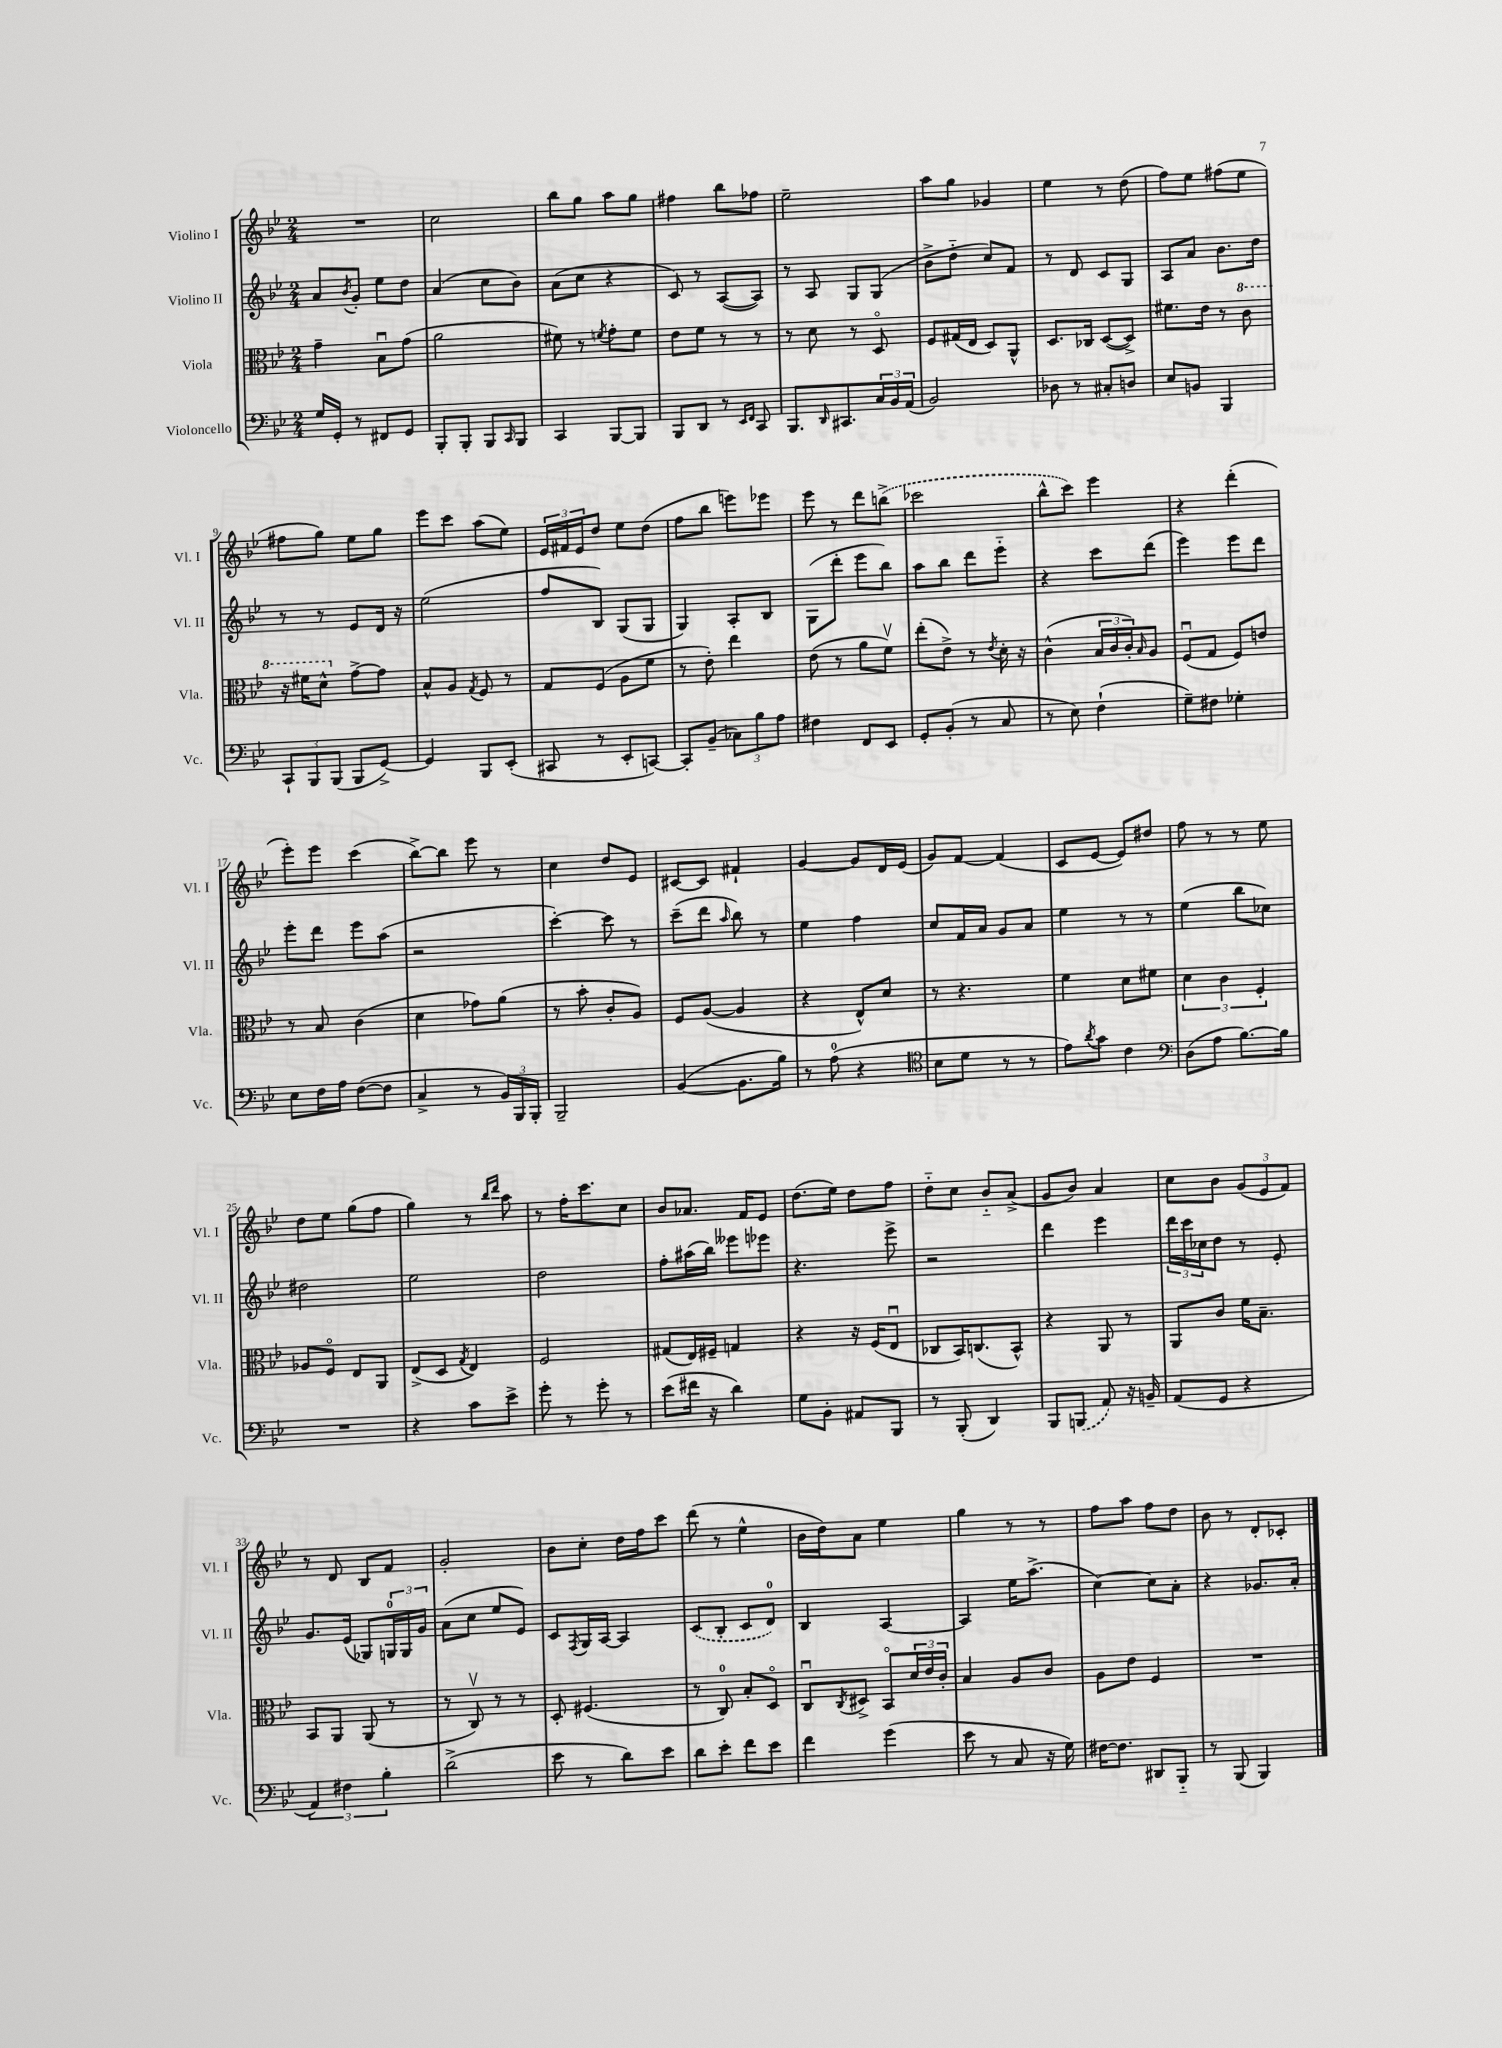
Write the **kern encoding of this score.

**kern	**kern	**kern	**kern
*staff4	*staff3	*staff2	*staff1
*clefF4	*clefC3	*clefG2	*clefG2
*k[b-e-]	*k[b-e-]	*k[b-e-]	*k[b-e-]
*M2/4	*M2/4	*M2/4	*M2/4
16G	4g~	8a	2r
16GG'	.	.	.
.	.	8qb-	.
8r	.	8g'	.
8FF#	8B-u	8ee-	.
8GG	(8g	8dd	.
=	=	=	=
8BBB-'	2a	(4a	2cc
8BBB-'	.	.	.
8BBB-	.	8cc	.
16qqCC	.	.	.
8BBB-	.	8b-)	.
=	=	=	=
4CC	8f#)	(8a	8bb-
.	8r	8cc	8gg
.	8qf	.	.
[8BBB-	8g'	4r	8aa
8BBB-]	8f	.	8gg
=	=	=	=
8BBB-	8e-	8c)	4ff#
8DD	8f	8r	.
8r	8r	([8A	8bb-
16qqEE-	.	.	.
16qqFF	.	.	.
8CC	8r	8A])	8ff-
=	=	=	=
8.BBB-	8r	8r	2ee-~
.	8d	8A	.
16qqDD	.	.	.
8.CC#	.	.	.
.	8r	8G	.
24C	8Do	(8G	.
24BB-	.	.	.
(24AA	.	.	.
=	=	=	=
2BB-)	8F	8b-^	8aa
.	(16G#	8dd'~	8gg
.	16E-	.	.
.	8D)	8cc)	4g-
.	8AA^^	8f	.
=	=	=	=
8D-	8.D	8r	4ee-
8r	.	8d	.
.	16C-	.	.
8C#'	([8D	8c	8r
8D	8D^])	8G	(8dd
=	=	=	=
8E-	8.f#	8A	8ff)
8BB	.	8a	8ee-
.	16e-	.	.
4BBB-	8r	8.b-	(8ff#
.	8cc	.	8ee-
.	.	16dd	.
=	=	=	=
12CC`	16r	8r	8ff#
.	16ff#	.	.
12BBB-	.	.	.
.	8dd^^	8r	8gg)
(12BBB-	.	.	.
8BBB-	[8g^	8e-	8ee-
[8GG^)	8g]	16d	8gg
.	.	16r	.
=	=	=	=
4GG]	8B-^^	(2ee-	8eee-
.	8A	.	8ccc
.	8qG	.	.
8BBB-	8F	.	(8aa
(8EE-'	8r	.	8ee-)
=	=	=	=
8CC#	8G	8ff	24e-
.	.	.	24f#
.	.	.	24e-
8r	(8F	8B-)	8dd
8EE-'	8A	(8G	8ee-
[8CC)	8f	8G	(8dd
=	=	=	=
8CC']	8r	4G)	8ff
(8BB-~	8e-')	.	8bb-
12C-)	4ee-	8A'	8eee)
12B-	.	.	.
.	.	8B-	8eee-
12A	.	.	.
=	=	=	=
4F#	(8e-	(8G	8eee-
.	8r	8ddd'	8r
8FF	8a	8eee-	8ddd
8EE-	8fv)	8bb-)	(8bb^
=	=	=	=
8GG'	(8ee-'	8aa	2ccc-
(8BB-'	8e-^)	8bb-	.
8r	8r	8ddd	.
.	8qe-	.	.
8C	16d'	8eee-'~	.
.	16r	.	.
=	=	=	=
8r	(4c^^	4r	8bb-^^
8E-)	.	.	8ccc)
(4F`	24B-	8ccc	4eee-
.	24c	.	.
.	24c')	.	.
.	16qqB-	.	.
.	8A	(8ddd	.
=	=	=	=
8G~)	(8Fu	4eee-)	4r
8F#	8G	.	.
4G-'	8F)	8eee-	(4ddd'
.	8e	8ddd	.
=	=	=	=
8E-	8r	8eee-'	8eee-')
16F	8B-	8ddd	8eee-
16A	.	.	.
([8F	(4c	8eee-	(4ccc
8F]	.	(8aa	.
=	=	=	=
4C^	4d	2r	[8bb-^)
.	.	.	8bb-]
8r	8g-)	.	8eee-
24BB-)	(8a	.	8r
24BBB-	.	.	.
24BBB-'	.	.	.
=	=	=	=
2BBB-~	8r	[4ccc')	4cc
.	8b-'	.	.
.	8c'	8ccc]	8dd
.	8A)	8r	8e-
=	=	=	=
([4BB-	8F	(8ccc~	[8c#
.	([8A	8ddd	8c#]
.	.	16qqaa	.
8.BB-]	4A]	8bb-)	4f#`
.	.	8r	.
16B-)	.	.	.
=	=	=	=
8r	4r	4ee-	[4g
(8A	.	.	.
4r	8E-^^)	4ff	8g]
.	8d	.	16d
.	.	.	(16e-
=	=	=	=
*clefC4	*	*	*
8B-	8r	8cc	8g)
8d	4.r	16f	[8f
.	.	16a	.
8r	.	8g	(4f]
8r	.	8a	.
=	=	=	=
8e-)	4f	4ee-	8c
8qa	.	.	.
8g	.	.	[8e-
4c	8d	8r	8e-])
.	8f#	8r	8dd#
=	=	=	=
*clefF4	*	*	*
(8D	6d	(4ee-	8ff
8A	.	.	8r
.	6c	.	.
[8.B-)	.	8bb-	8r
.	6F'	.	.
.	.	8cc-)	8ee-
16B-]	.	.	.
=	=	=	=
2r	8A-	2dd#	8dd
.	8Fo	.	8ee-
.	8E-	.	(8gg
.	8AA	.	8ff
=	=	=	=
4r	(8E-^	2ee-	4gg)
.	8D	.	.
.	8qG	.	.
8c	4E-)	.	8r
.	.	.	16qqbb-
.	.	.	16qqddd
8e-^	.	.	8aa
=	=	=	=
8g'	2F	2dd	8r
8r	.	.	16ff'
.	.	.	8.ccc
8g'	.	.	.
8r	.	.	8cc
=	=	=	=
(8e-	(8G#	8ff'	8b-
16f#	16E-)	(16aa#	8.a-
16r	16F#~	16bb-)	.
4d)	4G	8eee--	.
.	.	.	16f
.	.	8eee-	8e-
=	=	=	=
8G	4r	4.r	(8.dd
8BB-'	.	.	.
.	.	.	16ee-)
8AA#	16r	.	8dd
.	(16F	.	.
8BBB-	8E-u	8eee-^	8ff
=	=	=	=
8r	8C-	2r	8dd'~
(8BBB-'	16BB-)	.	8cc
.	(8.C	.	.
4DD)	.	.	8b-'~
.	8BB-^^)	.	(8a^
=	=	=	=
8BBB-	4r	4ddd	8g
(8BBB	.	.	8b-)
8AA)	8AA	4eee-	4a
16r	8r	.	.
16BB~	.	.	.
=	=	=	=
(8AA	8AA	24ddd	8cc
.	.	24ccc	.
.	.	24cc-	.
8GG	8c	8dd	8b-
4r	16f	8r	(12g
.	8.B-~	.	.
.	.	.	12e-
.	.	8e-'	.
.	.	.	12f)
=	=	=	=
6AA)	8BB-	8.g	8r
.	8AA	.	8d
6F#	.	.	.
.	.	(16e-	.
.	(8AA	8G-)	8B-
6B-'	.	.	.
.	8r	24G	8f
.	.	24G	.
.	.	24g	.
=	=	=	=
(2d^	8r	(8a	2g'
.	8Cv)	8cc	.
.	8r	8ee-	.
.	8r	8e-)	.
=	=	=	=
8e-	8D'	8c	8b-
.	.	8qF	.
8r	(4.F#	16G	8cc'
.	.	[16A	.
8d)	.	4A]	16dd
.	.	.	16ff
8e-	.	.	8ccc
=	=	=	=
8d	8r	(8c	(8ddd
8e-'	8C)	8B-'	8r
8f	8B-'	8c	4ee-^^
8e-	8Do	8d)	.
=	=	=	=
4f	8Cu	4B-	16b-
.	.	.	16dd)
.	8qC	.	.
.	8D#^	.	8a
(4g	8BB-o	[4A	4ee-
.	24d	.	.
.	24e-	.	.
.	24c'	.	.
=	=	=	=
8e-	4B-	4A]	4gg
8r	.	.	.
8C	8A	16ee-	8r
.	.	(8.aa^	.
16r	8c	.	8r
16G)	.	.	.
=	=	=	=
[16F#	8A	[4cc)	8ff
8.F#]	.	.	.
.	8e-	.	8aa
8DD#	4F	8cc]	8ff
8BBB-'~	.	8a'	8dd
=	=	=	=
8r	2r	4r	8b-
(8BBB-	.	.	8r
4BBB-)	.	8.g-	8d'
.	.	.	8c-'
.	.	16a'	.
==	==	==	==
*-	*-	*-	*-
